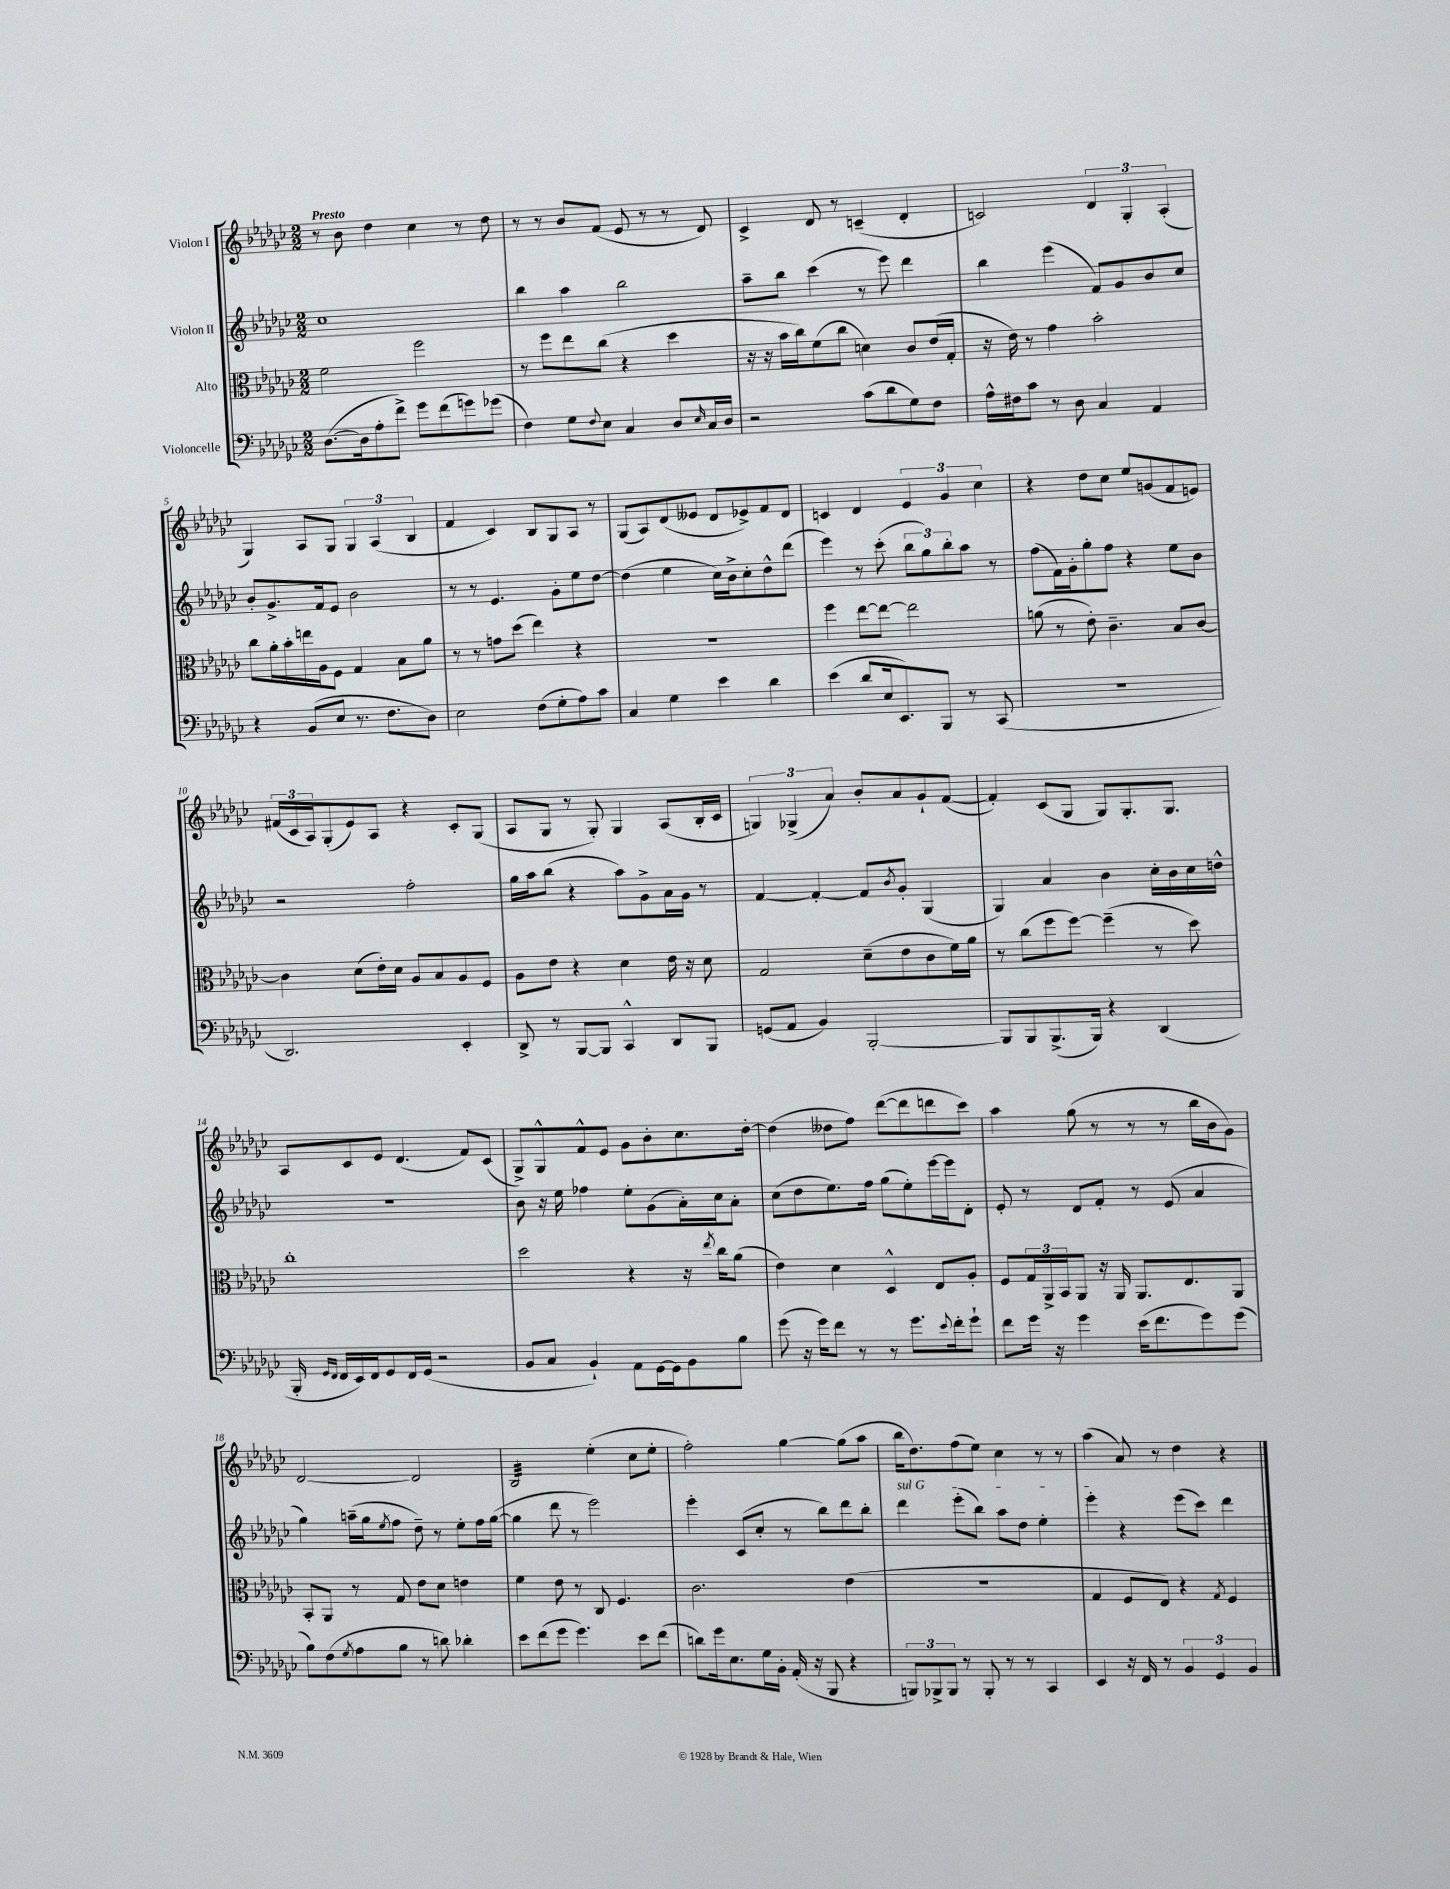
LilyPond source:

<<
\new StaffGroup <<
\new Staff = "s0" \with { instrumentName = "Violon I" } {
    \clef treble \key ges \major \numericTimeSignature \time 2/2 \tempo "Presto"
    r8 bes'8 des''4 ces''4 r8 des''8 |
    r8 r8 bes'8 f'8( ees'8 r8 r8 des'8) |
    ces'4-> des'8 r8 c'4--( des'4-. |
    c'2) \tuplet 3/2 { des'4 ges4-. aes4-.( } |
    ges4) aes8 ges8 \tuplet 3/2 { ges4 aes4( bes4 } |
    f'4 ces'4) bes8 ges8 aes8 r8 |
    ges8( aes8) des'8( eeses'8 des'8 ees'8->) f'8 des'8 |
    c'4 des'4 \tuplet 3/2 { ees'4 ges'4 ces''4 } |
    r4 des''8 ces''8 ees''8 g'8( f'8 e'8) |
    \tuplet 3/2 { fis'16( ces'16 aes16) } ges8-.( ees'8) aes8 r4 ces'8-. ges8( |
    aes8 ges8 r8 ges8-.) ges4 aes8( bes16-. ces'16 |
    \tuplet 3/2 { g4) ges4->( aes'4) } bes'8-. aes'8 ges'8-! f'8~( |
    f'4-.) ces'8( ges8 ges8) ges8.-. ges8. |
    aes8 ces'8 ees'8 des'4.( f'8) ces'8( |
    ges8->) ges8-^ f'8-^ ees'8 ges'8 bes'8-. ces''8. des''16~-. |
    des''4( deses''8 f''8) des'''8~( des'''8 d'''8 ces'''8) |
    aes''4 ges''8( r8 r8 r8 bes''16 bes'16 ges'8) |
    des'2~ des'2 |
    bes2:32 ees''4-.( ces''8 ees''8-. |
    f''2-.) ges''4~ ges''8( aes''8 |
    bes''16 des''8.) f''8( ees''8) ces''4 r8 r8 |
    aes''4( aes'8) r8 des''4 r4 \bar "|." |
}
\new Staff = "s1" \with { instrumentName = "Violon II" } {
    \clef treble \key ges \major \numericTimeSignature \time 2/2
    ces''1 |
    bes''4 aes''4 bes''2 |
    aes''8-- bes''8 ces'''4( r8 ees'''8) des'''4 |
    bes''4 ees'''4( f'8) ges'8 bes'8 ces''8 |
    bes'8-. ges'8.-> f'16 ees'8 bes'2 |
    r8 r8 ees'4. ges'8-. ees''8 des''8~ |
    des''4( ees''4 ces''16) bes'16-> ces''8-. des''8-^ des'''8( |
    ees'''4) r8 ces'''8-.( \tuplet 3/2 { bes''8 ges''8) bes''8-. } aes''8 r8 |
    f''8( f'16) ges'16-. ges''8-. f''8 r4 ees''8 bes'8 |
    r2 f''2-. |
    ges''16 aes''16 bes''8( r4 aes''8) ges'8-> aes'16 ges'16 r8 |
    f'4~ f'4~-. f'8 \acciaccatura { bes'8 } ges'8-. ges4( |
    ges4) aes'4 bes'4 ces''16-. bes'16 ces''16 d''16-^ |
    r1 |
    bes'8 r16 ees''16 fes''4 ees''8-. ges'8( aes'16-.) ces''16 aes'8-. |
    ces''8( des''8 ees''8.) f''16 ges''8( ees''8-.) ees'''16~ ees'''16 des'8-. |
    ees'8-. r8 des'8 f'8-. r8 ees'8( aes'4 |
    ges''4) a''16--( ges''16 \acciaccatura { ees''8 } f''8 des''8--) r8 ees''8-. f''16 ges''16~( |
    ges''4 des'''8 r8 ees'''2) |
    ees'''4-. ces'8( ces''8-. r8 bes''8) des'''8 bes''8-. |
    \once \override TextSpanner.bound-details.left.text = \markup { \italic "sul G" } des'''4\startTextSpan ees'''8-.( bes''8) aes''8 des''8 ees''4-. |
    ees'''4-.\stopTextSpan r4 ees'''8( ces'''8) des'''4 \bar "|." |
}
\new Staff = "s2" \with { instrumentName = "Alto" } {
    \clef alto \key ges \major \numericTimeSignature \time 2/2
    f'2 f''2 |
    r8 f''8 ees''8 ces''8( r4 des''4 |
    r16 r16 bes'16 ces''16) f'8( ces''8 d'4) ces'8 ees'16( ges16-. |
    r16 ees'16) r8 ges'4 bes'2-. |
    ces''8 aes'16-. bes'16-. e''16 aes16 f8 ges4 bes8 aes'8 |
    r8 r8 g'8 des''8( ees''4) r4 |
    R1 |
    f''4 ees''8~ ees''8~ ees''2 |
    a'8( r8 ees'8-.) ces'4.-- bes8 ces'8~ |
    ces'4 des'8( ees'16-.) des'16 aes8 bes8 aes8 f8 |
    aes8 ees'8 r4 des'4 ees'16 r16 des'8 |
    ges2 des'8--( ees'8 ces'8 f'16) aes'16 |
    r8 ces''8( f''8 f''8~) f''4--( r8 des''8) |
    ces''1-. |
    des''2 r4 r16 \acciaccatura { ees''8 } ces''16 aes'8( |
    ees'4) des'4 des4-^ ees8 aes8-. |
    f8 \tuplet 3/2 { ges16 aes,16-> bes,16 } aes,8 r16 aes,16 aes,8. ees8. aes,8 |
    bes,8-. aes,8 r8 ges8 ees'8 des'8 e'4 |
    f'4 ees'8 r8 ces8 f4. |
    ces'2. ees'4( |
    R1 |
    ges4 f8 ees8) r4 \acciaccatura { ges8 } f4 \bar "|." |
}
\new Staff = "s3" \with { instrumentName = "Violoncelle" } {
    \clef bass \key ges \major \numericTimeSignature \time 2/2
    des8.~( des16 aes8-. f'8->) ges'8 f'8( g'8) ges'8( |
    f4) ges8 \appoggiatura { f8 } ees8 ces4 des8 \grace { ees16 } ces16 des16 |
    r2 ces'8( des'8 ges8) f8 |
    aes16-^ fis16 ces'8 r8 des8 ces4 aes,4 |
    r4 bes,8( ees8 r8. f8. des8) |
    ees2 f8( ges8-. aes8) ces'8 |
    ces4 ges4 ees'4 des'4 |
    ees'4( des'8 ees16 ees,8.) bes,,8 r8 ces,8( |
    R1 |
    des,2.) ees,4-. |
    des,8-> r8 bes,,8~ bes,,8 ces,4-^ des,8 bes,,8 |
    g,8( aes,8 bes,4) bes,,2~-. |
    bes,,8 bes,,8 bes,,8.->( bes,,16) r4 des,4( |
    bes,,16-. \grace { ges,16 f,16 } f,16 ees,16) f,16 ges,8 f,16 ges,16( r2 |
    bes,8 ces8 bes,4-!) aes,8 ges,16~ ges,16 bes,8 bes8 |
    ges'8( r16 ges'16) f'8 r8 r8 ges'8. \appoggiatura { ees'8 } f'16-. ges'8-! |
    f'8 ges'16 r16 ges'4 ees'16( f'8. ges'8) ges'8( |
    bes8) f8( \acciaccatura { ges8 } aes8 bes8 r8 d'8) des'4-. |
    ees'8 f'8( ges'8 ges'4.) ees'8 f'8( |
    d'8) ges'16 ees8. ges16 bes,16-. aes,16-.( r16 bes,,8 r4 |
    \tuplet 3/2 { b,,8) bes,,8-> bes,,8 } r8 bes,,8-. r8 r8 ces,4 |
    ees,4 r16 f,16 r8 \tuplet 3/2 { bes,4 ges,4 bes,4 } \bar "|." |
}
>>
>>
